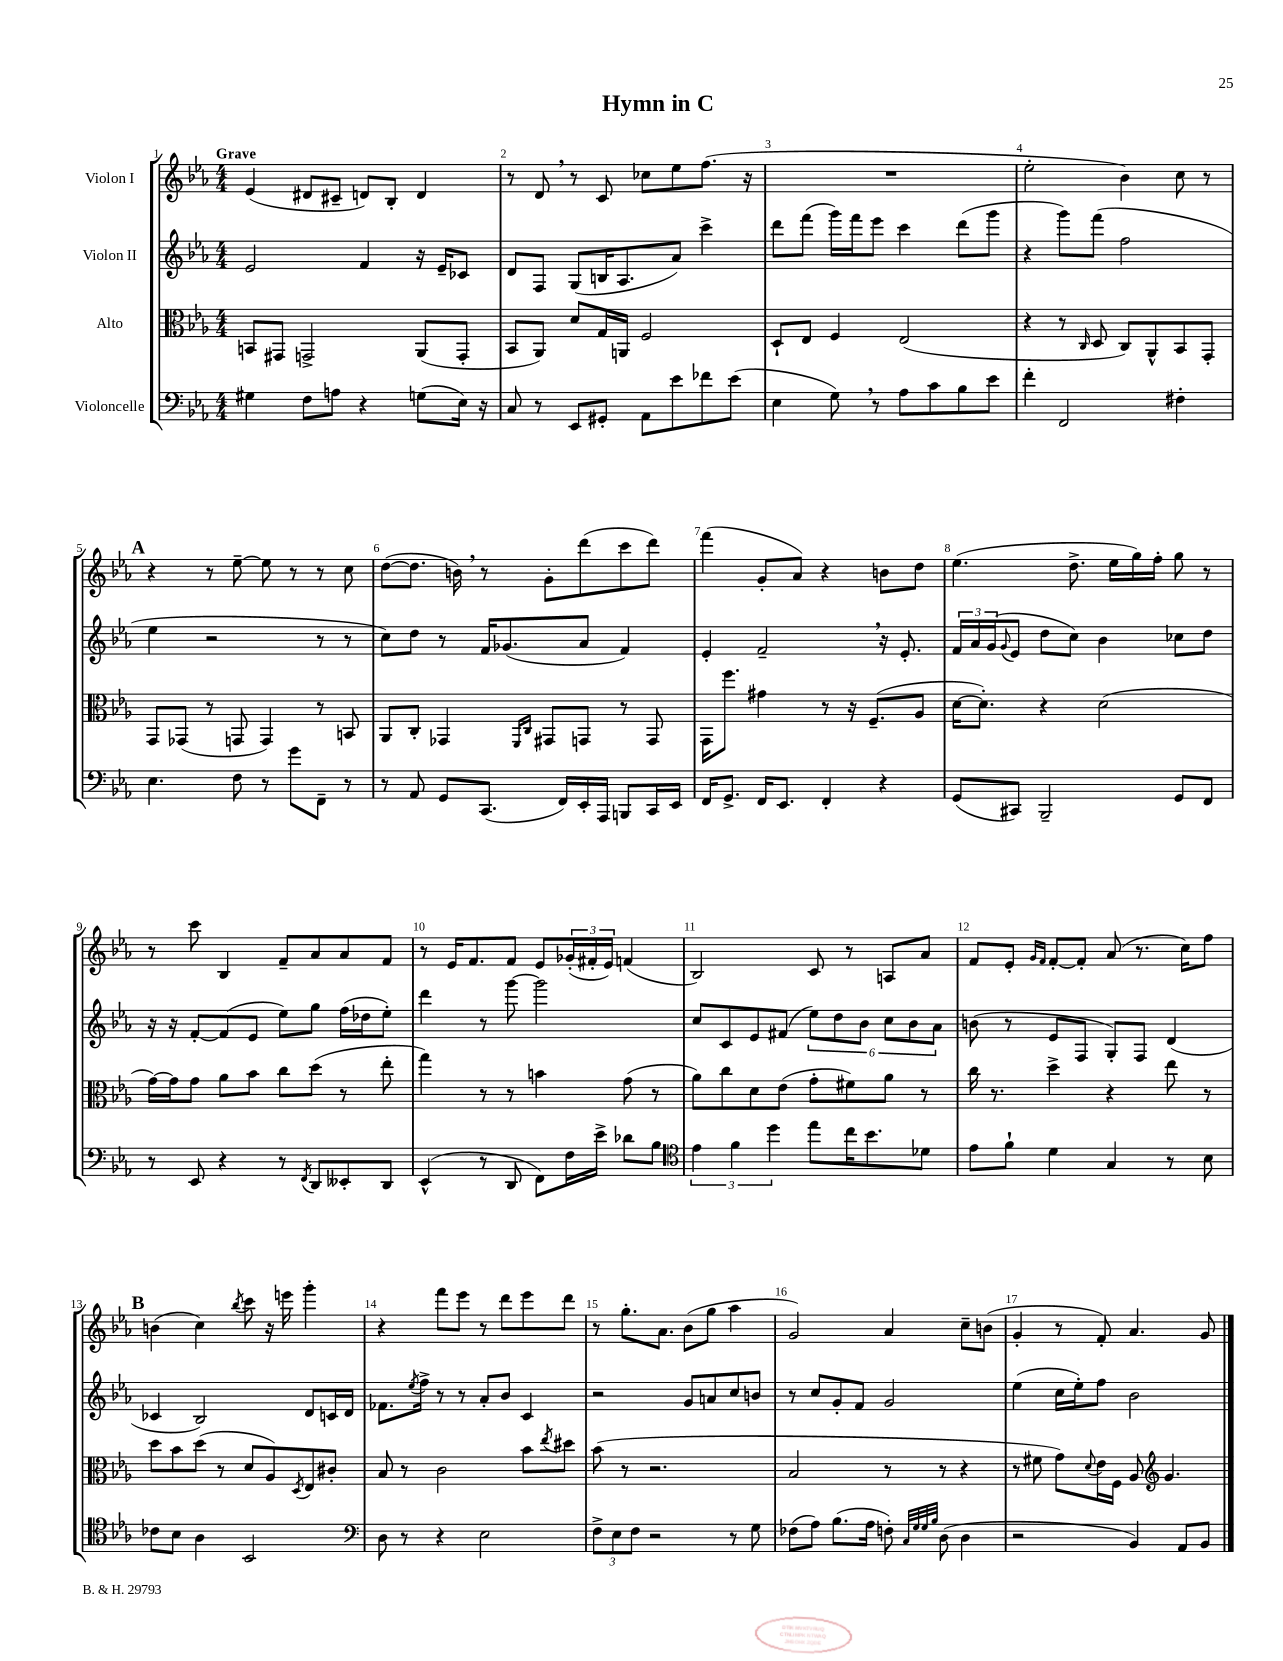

**kern	**kern	**kern	**kern
*part4	*part3	*part2	*part1
*staff4	*staff3	*staff2	*staff1
*I"Violoncelle	*I"Alto	*I"Violon II	*I"Violon I
*clefF4	*clefC3	*clefG2	*clefG2
*k[b-e-a-]	*k[b-e-a-]	*k[b-e-a-]	*k[b-e-a-]
*M4/4	*M4/4	*M4/4	*M4/4
=1	=1	=1	=1
!	!	!	!LO:TX:a:B:t=Grave
4G#X\	8BBn/L	2e-/	(4e-/
.	8GG#X/J	.	.
8F\L	2GGn^/	.	8d#X/L
8An\J	.	.	8c#X~/J
4r	.	4f/	8dn/L)
.	.	.	8B-'/J
(8Gn\L	(8AA-/L	16r	4d/
.	.	16e-~/KL	.
16E-\Jk)	8GG'/J	8c-X/J	.
16r	.	.	.
=2	=2	=2	=2
8C/	8BB-/L	8d/L	8r
8r	8AA-/J)	8F/J	8d,/
8EE-/L	8d/L	(8G/L	8r
8GG#X'/J	16G/L	16Bn/K	8c/
.	16AAn/JJ	8.A-/	.
8AA-\L	2F/	.	8cc-X\L
8e-\	.	8a-/J)	8ee-\
8f-X\	.	4ccc^\	(8.ff\J
(8e-\J	.	.	.
.	.	.	16r
=3	=3	=3	=3
4E-\	8D`/L	8ddd\L	1r
.	8E-/J	(8fff\J	.
8G,\)	4F/	16ggg\LL)	.
.	.	16fff\J	.
8r	.	8eee-\J	.
8A-\L	(2E-/	4ccc\	.
8c\	.	.	.
8B-\	.	(8ddd\L	.
8e-\J	.	8ggg\J	.
=4	=4	=4	=4
4f'\	4r	4r	2ee-'\
2FF/	8r	8ggg\L)	.
.	16qqC/	.	.
.	8D/	(8fff\J	.
.	8C/L)	2ff\	4b-\)
.	8AA-^^/	.	.
4F#X'\	8BB-/	.	8cc\
.	8GG'/J	.	8r
!!LO:LB:g=z
!!LO:REH:place=s1:t=A
=5	=5	=5	=5
4.E-\	8GG/L	4ee-\	4r
.	(8GG-X/J	.	.
.	8r	2r	8r
8F\	8GGn/	.	[8ee-~\
8r	4GG/)	.	8ee-\]
8g\L	.	.	8r
8FF~\J	8r	8r	8r
8r	8BBn/	8r	8cc\
=6	=6	=6	=6
8r	8AA-/L	8cc\L)	([8dd\L
8AA-/	8C'/J	8dd\J	8.dd\J]
8GG/L	4GG-X/	8r	.
.	.	.	16bn,\)
(8.CC/J	.	16f/KL	8r
.	.	(8.g-X/	.
.	16qqFF/LL	.	.
.	16qqC/JJ	.	.
.	8GG#X/L	.	8g'\L
16FF/LL)	.	.	.
16EE-'/	8GGn/J	8a-/J	(8ddd\
16AAA-/JJ	.	.	.
8BBBn/L	8r	4f/)	8ccc\
16CC/L	8GG/	.	8ddd\J)
16EE-/JJ	.	.	.
=7	=7	=7	=7
16FF/KL	16GG\KL	4e-'/	(4fff\
8.GG^/J	8.ff\J	.	.
16FF/KL	4g#X\	2f~,/	8g'/L
8.EE-/J	.	.	.
.	.	.	8a-/J)
4FF'/	8r	.	4r
.	16r	.	.
.	(8.F~/L	.	.
4r	.	16r	8bn\L
.	.	8.e-'/	.
.	8A-/J	.	8dd\J
=8	=8	=8	=8
(8GG/L	[16d\KL	24f/LL	(4.ee-\
.	.	24a-/	.
.	8.d'\J])	.	.
.	.	(24g/J	.
.	.	8qqg/	.
8CC#X/J)	.	8e-/J	.
2BBB-~/	4r	8dd\L	.
.	.	8cc\J)	8.dd^\
.	(2d\	4b-\	.
.	.	.	16ee-\LL
.	.	.	16gg\)
.	.	.	16ff'\JJ
8GG/L	.	8cc-X\L	8gg\
8FF/J	.	8dd\J	8r
!!LO:LB:g=z
=9	=9	=9	=9
8r	[16g\LL)	16r	8r
.	16g\J]	16r	.
8EE-/	8g\J	[8f'/L	8ccc\
4r	8a-\L	(8f/]	4B-/
.	8b-\J	8e-/J	.
8r	8cc\L	8ee-\L)	8f~/L
8qFF/	.	.	.
8DD/L	(8dd\J	8gg\J	8a-/
8EE--X'/	8r	(16ff\LL	8a-/
.	.	16dd-X\J	.
8DD/J	8ee-'\	8ee-'\J)	8f/J
=10	=10	=10	=10
(4EE-^^/	4gg\)	4ddd\	8r
.	.	.	16e-/KL
.	.	.	8.f/
8r	8r	8r	.
8DD/	8r	[8ggg\	8f/J
8FF\L)	4bn\	2ggg\]	8e-/L
16F\L	.	.	(24g-X'/L
.	.	.	24f#X'/
16e-^\JJ	.	.	.
.	.	.	24e-/JJ)
8d-X\L	(8g\	.	(4fn/
8B-\J	8r	.	.
=11	=11	=11	=11
*clefC4	*	*	*
6e-\	8a-\L)	8cc/L	2B-/)
.	8cc\	8c/	.
6f\	.	.	.
.	8d\	8e-/	.
6dd\	.	.	.
.	(8e-\J	(8f#X/J	.
8ee-\L	8g'\L	12ee-\L)	8c/
.	.	12dd\	.
16cc\K	8f#X\)	.	8r
.	.	12b-\J	.
8.b-\	.	.	.
.	8a-\J	12cc\L	8An/L
.	.	12b-\	.
8d-X\J	8r	.	8a-/J
.	.	12a-\J	.
=12	=12	=12	=12
8e-\L	16cc\	(8bn\	8f/L
.	8.r	.	.
8f`\J	.	8r	8e-'/J
.	.	.	16qqg/LL
.	.	.	16qqf/JJ
4d\	4dd^\	8e-/L	[8f'/L
.	.	8F/J	8f'/J]
4G/	4r	8G'/L)	(8a-/
.	.	8F/J	8.r
8r	8ee-\	(4d/	.
.	.	.	16cc\KL)
8B-\	8r	.	8ff\J
!!LO:LB:g=z
!!LO:REH:place=s1:t=B
=13	=13	=13	=13
8c-X\L	8dd\L	4c-X/	(4bn\
8B-\J	8b-\	.	.
4A-\	(8dd\J	2B-/)	4cc\)
.	8r	.	.
.	.	.	8qbb-/
2BB-/	8d/L	.	8ccc\
.	8A-/)	.	16r
.	.	.	16eeen\
.	8qD/	.	.
.	8E-/	8d/L	4ggg'\
.	8c#X'/J	16cn/L	.
.	.	16d/JJ	.
=14	=14	=14	=14
*clefF4	*	*	*
8D\	8B-/	8.f-X\L	4r
8r	8r	.	.
.	.	8qee-/	.
.	.	16ff^\Jk	.
4r	2c\	8r	8fff\L
.	.	8r	8eee-\J
2E-\	.	8a-'/L	8r
.	.	8b-/J	8ddd\L
.	8b-\L	4c/	8eee-\
.	8qee-/	.	.
.	8dd#X\J	.	8ddd\J
=15	=15	=15	=15
12F^\L	(8b-\	2r	8r
12E-\	.	.	.
.	8r	.	8.gg'\L
12F\J	.	.	.
2r	2.r	.	.
.	.	.	8.a-\J
.	.	8g/L	(8b-\L
.	.	8an/	8gg\J
8r	.	8cc/	4aa-\
8G\	.	8bn/J	.
=16	=16	=16	=16
(8F-X\L	2B-/	8r	2g/)
8A-\J)	.	8cc/L	.
(8.B-\L	.	8g'/	.
.	.	8f/J	.
16A-\Jk	.	.	.
8Fn'\)	8r	2g/	4a-/
32qqC/LLL	.	.	.
32qqG/	.	.	.
32qqG/	.	.	.
32qqB-/JJJ	.	.	.
(8D\	8r	.	.
4D\	4r	.	8cc~\L
.	.	.	(8bn\J
=17	=17	=17	=17
2r	8r	(4ee-\	4g'/
.	8f#X\	.	.
.	8g\L)	16cc\LL	8r
.	.	16ee-'\J)	.
.	8qqd/	.	.
.	16e-\L	8ff\J	8f'/)
.	16F\JJ	.	.
4BB-/)	8A-/	2b-\	4.a-/
*	*clefG2	*	*
.	4.g/	.	.
8AA-/L	.	.	.
8BB-/J	.	.	8g/
==	==	==	==
*-	*-	*-	*-
